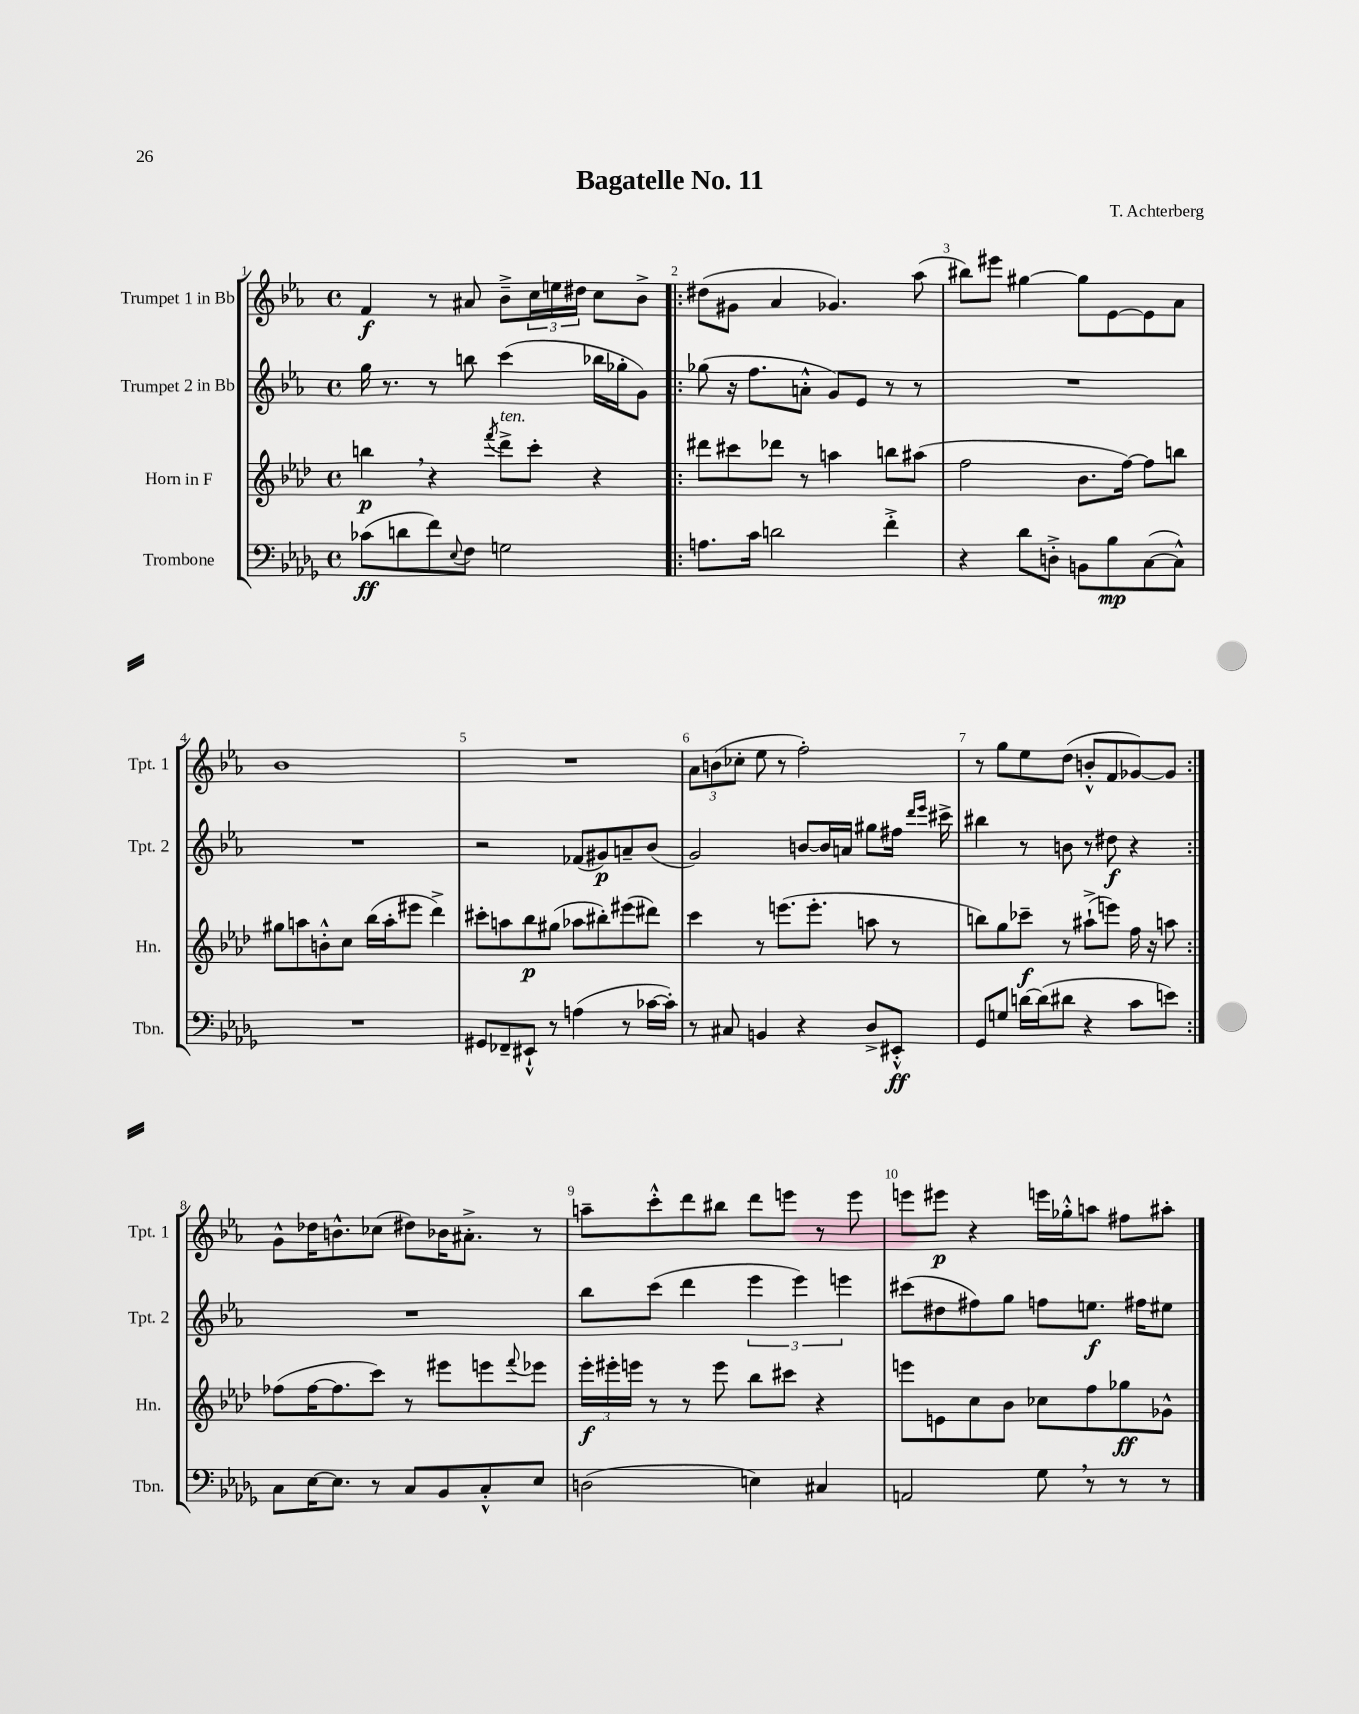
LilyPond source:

\header { title = "Bagatelle No. 11" composer = "T. Achterberg" }
<<
\new StaffGroup <<
\new Staff = "s0" \with { instrumentName = "Trumpet 1 in Bb" shortInstrumentName = "Tpt. 1" } {
    \clef treble \key ees \major \defaultTimeSignature \time 4/4
    f'4\f r8 ais'8 bes'8---> \tuplet 3/2 { c''16 e''16 dis''16 } c''8 bes'8-> |
    \repeat volta 2 { dis''8( gis'8 aes'4 ges'4.) aes''8( |
    bis''8) eis'''8 gis''4~ gis''8 ees'8~ ees'8 aes'8 |
    bes'1 |
    R1 |
    \tuplet 3/2 { aes'8 b'8( ces''8-. } ees''8 r8 f''2-.) |
    r8 g''8 ees''8 d''8( b'8-.-^ f'8 ges'8~) ges'8 | }
    g'8-^ des''16 b'8.-^ ces''8( dis''8) bes'16 ais'8.-.-> r8 |
    a''8-- c'''8-.-^ d'''8 bis''8 d'''8 e'''8 r8 e'''8 |
    e'''8 eis'''8\p r4 e'''16 ges''16-.-^ a''8 fis''8 ais''8-. \bar "|." |
}
\new Staff = "s1" \with { instrumentName = "Trumpet 2 in Bb" shortInstrumentName = "Tpt. 2" } {
    \clef treble \key ees \major \defaultTimeSignature \time 4/4
    g''16 r8. r8 b''8 c'''4( bes''16 ges''16-. g'8) |
    \repeat volta 2 { ges''8( r16 f''8. a'8-.-^ g'8) ees'8 r8 r8 |
    R1 |
    R1 |
    r2 fes'8( gis'8\p) a'8-- bes'8( |
    g'2) b'8~ b'16 a'16 gis''8 fis''16 \grace { d'''16 ees'''16 } cis'''16-> |
    bis''4 r8 b'8 r8 dis''8\f r4 | }
    R1 |
    bes''8 c'''8( d'''4 \tuplet 3/2 { ees'''4 ees'''4) e'''4 } |
    cis'''8( dis''8 fis''8) g''8 f''8 e''8.\f fis''16 eis''8 \bar "|." |
}
\new Staff = "s2" \with { instrumentName = "Horn in F" shortInstrumentName = "Hn." } {
    \clef treble \key aes \major \defaultTimeSignature \time 4/4
    b''4\p \breathe r4 \acciaccatura { f'''8 } des'''8->^\markup { \italic "ten." } c'''8-. r4 |
    \repeat volta 2 { dis'''8 cis'''8 des'''8 r8 a''4 b''8 ais''8( |
    f''2 bes'8. f''16~) f''8 b''8 |
    gis''8 a''8 b'8-.-^ c''8 bes''16( a''16-. eis'''8 des'''4->) |
    cis'''8-. a''8 bes''8\p gis''8( aes''8 bis''8-.) eis'''8( dis'''8) |
    c'''4 r8 e'''8.( e'''8.-. a''8 r8 |
    b''8) g''8 ces'''8--\f r8 ais''8-!->( e'''8) f''16 r16 a''8 | }
    fes''8( fes''16~ fes''8. c'''8) r8 eis'''8 e'''8 \appoggiatura { f'''8 } ees'''8 |
    \tuplet 3/2 { ees'''16-.\f eis'''16-. e'''16 } r8 r8 e'''8 bes''8 cis'''8 r4 |
    e'''8 e'8 c''8 bes'8 ces''8 f''8 ges''8\ff ges'8-^ \bar "|." |
}
\new Staff = "s3" \with { instrumentName = "Trombone" shortInstrumentName = "Tbn." } {
    \clef bass \key des \major \defaultTimeSignature \time 4/4
    ces'8\ff( d'8 f'8) \appoggiatura { ees8 } f8 g2 |
    \repeat volta 2 { a8. c'16 d'2 f'4-.-> |
    r4 des'8 d8-.-> b,8 bes8\mp c8~( c8-^) |
    R1 |
    gis,8 fes,8-- eis,8-!-^ r8 a4( r8 ces'16~ ces'16-.) |
    r8 cis8 b,4 r4 des8-> eis,8-.-^\ff |
    ges,8 g8 d'16~ d'16( dis'8 r4 c'8 e'8) | }
    c8 ees16~ ees8. r8 c8 bes,8 c8-.-^ ees8 |
    d2( e4) cis4 |
    a,2 ges8 \breathe r8 r8 r8 \bar "|." |
}
>>
>>
\layout { \context { \Score \override BarNumber.break-visibility = ##(#f #t #t) barNumberVisibility = #all-bar-numbers-visible } }
